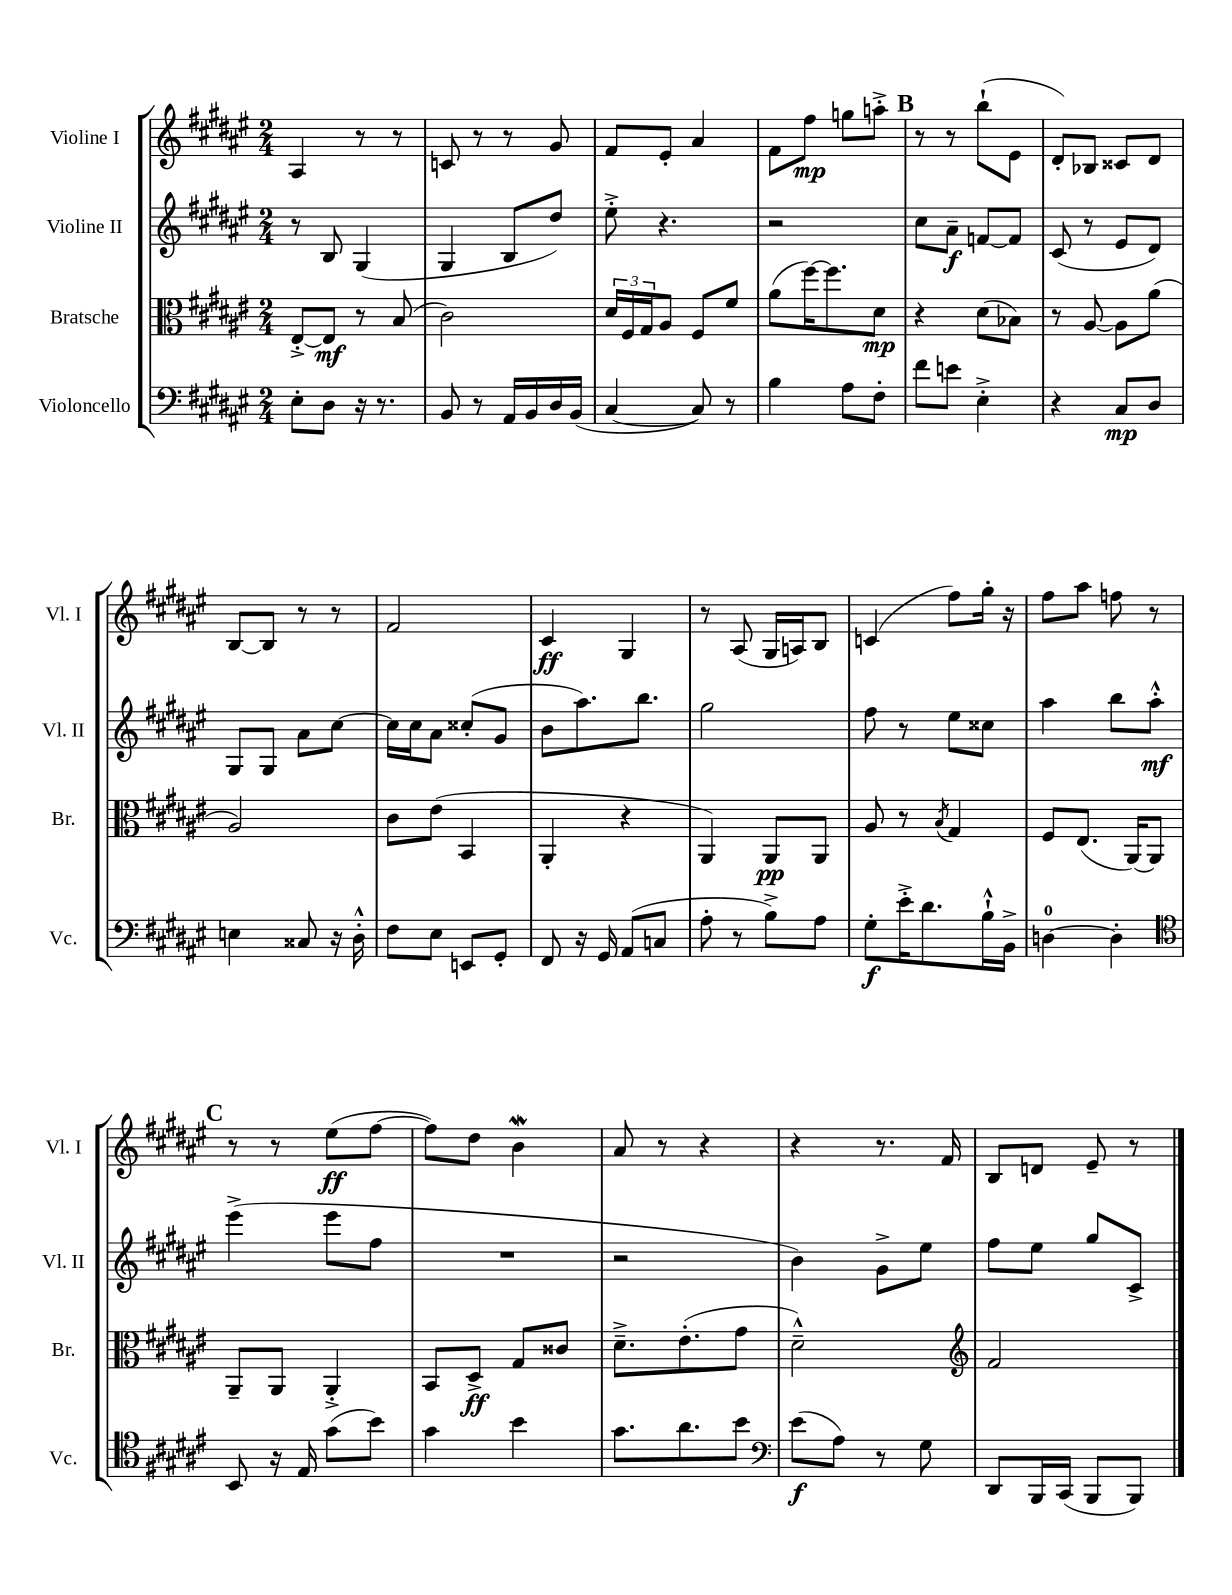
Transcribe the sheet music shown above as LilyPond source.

<<
\new StaffGroup <<
\new Staff = "s0" \with { instrumentName = "Violine I" shortInstrumentName = "Vl. I" } {
    \clef treble \key fis \major \numericTimeSignature \time 2/4
    ais4 r8 r8 |
    c'8 r8 r8 gis'8 |
    fis'8 eis'8-. ais'4 |
    fis'8 fis''8\mp g''8 a''8-.-> |
    \mark \markup { \bold "B" } r8 r8 b''8-!( eis'8 |
    dis'8-.) bes8 cisis'8 dis'8 |
    b8~ b8 r8 r8 |
    fis'2 |
    cis'4\ff gis4 |
    r8 ais8( gis16 a16) b8 |
    c'4( fis''8) gis''16-. r16 |
    fis''8 ais''8 f''8 r8 |
    \mark \markup { \bold "C" } r8 r8 eis''8\ff( fis''8~ |
    fis''8) dis''8 b'4\mordent |
    ais'8 r8 r4 |
    r4 r8. fis'16 |
    b8 d'8 eis'8-- r8 \bar "|." |
}
\new Staff = "s1" \with { instrumentName = "Violine II" shortInstrumentName = "Vl. II" } {
    \clef treble \key fis \major \numericTimeSignature \time 2/4
    r8 b8 gis4( |
    gis4 b8 dis''8) |
    eis''8-.-> r4. |
    r2 |
    \mark \markup { \bold "B" } cis''8 ais'8--\f f'8~ f'8 |
    cis'8( r8 eis'8 dis'8) |
    gis8 gis8 ais'8 cis''8~ |
    cis''16 cis''16 ais'8 cisis''8-.( gis'8 |
    b'8 ais''8.) b''8. |
    gis''2 |
    fis''8 r8 eis''8 cisis''8 |
    ais''4 b''8 ais''8-.-^\mf |
    \mark \markup { \bold "C" } eis'''4->( eis'''8 fis''8 |
    R2 |
    r2 |
    b'4) gis'8-> eis''8 |
    fis''8 eis''8 gis''8 cis'8-> \bar "|." |
}
\new Staff = "s2" \with { instrumentName = "Bratsche" shortInstrumentName = "Br." } {
    \clef alto \key fis \major \numericTimeSignature \time 2/4
    eis8~-.-> eis8\mf r8 b8( |
    cis'2) |
    \tuplet 3/2 { dis'16 fis16 gis16 } ais8 fis8 fis'8 |
    ais'8( fis''16~) fis''8. dis'8\mp |
    \mark \markup { \bold "B" } r4 dis'8( bes8) |
    r8 ais8~ ais8 ais'8( |
    ais2) |
    cis'8 eis'8( b,4 |
    ais,4-. r4 |
    ais,4) ais,8\pp ais,8 |
    ais8 r8 \acciaccatura { b8 } gis4 |
    fis8 eis8.( ais,16~) ais,8 |
    \mark \markup { \bold "C" } ais,8-- ais,8 ais,4-.-> |
    b,8 dis8->\ff gis8 cisis'8 |
    dis'8.---> eis'8.-.( gis'8 |
    dis'2---^) |
    \clef treble fis'2 \bar "|." |
}
\new Staff = "s3" \with { instrumentName = "Violoncello" shortInstrumentName = "Vc." } {
    \clef bass \key fis \major \numericTimeSignature \time 2/4
    eis8-. dis8 r16 r8. |
    b,8 r8 ais,16 b,16 dis16 b,16( |
    cis4~ cis8) r8 |
    b4 ais8 fis8-. |
    \mark \markup { \bold "B" } fis'8 e'8 eis4-.-> |
    r4 cis8\mp dis8 |
    e4 cisis8 r16 dis16-.-^ |
    fis8 eis8 e,8 gis,8-. |
    fis,8 r16 gis,16 ais,8( c8 |
    ais8-. r8 b8->) ais8 |
    gis8-.\f eis'16-.-> dis'8. b16-!-^ b,16-> |
    d4-0~ d4-. |
    \mark \markup { \bold "C" } \clef tenor b,8 r16 eis16 gis'8( b'8) |
    gis'4 b'4 |
    gis'8. ais'8. b'8 |
    \clef bass eis'8\f( ais8) r8 gis8 |
    dis,8 b,,16 cis,16( b,,8 b,,8) \bar "|." |
}
>>
>>
\layout { \context { \Score \remove "Bar_number_engraver" } }
